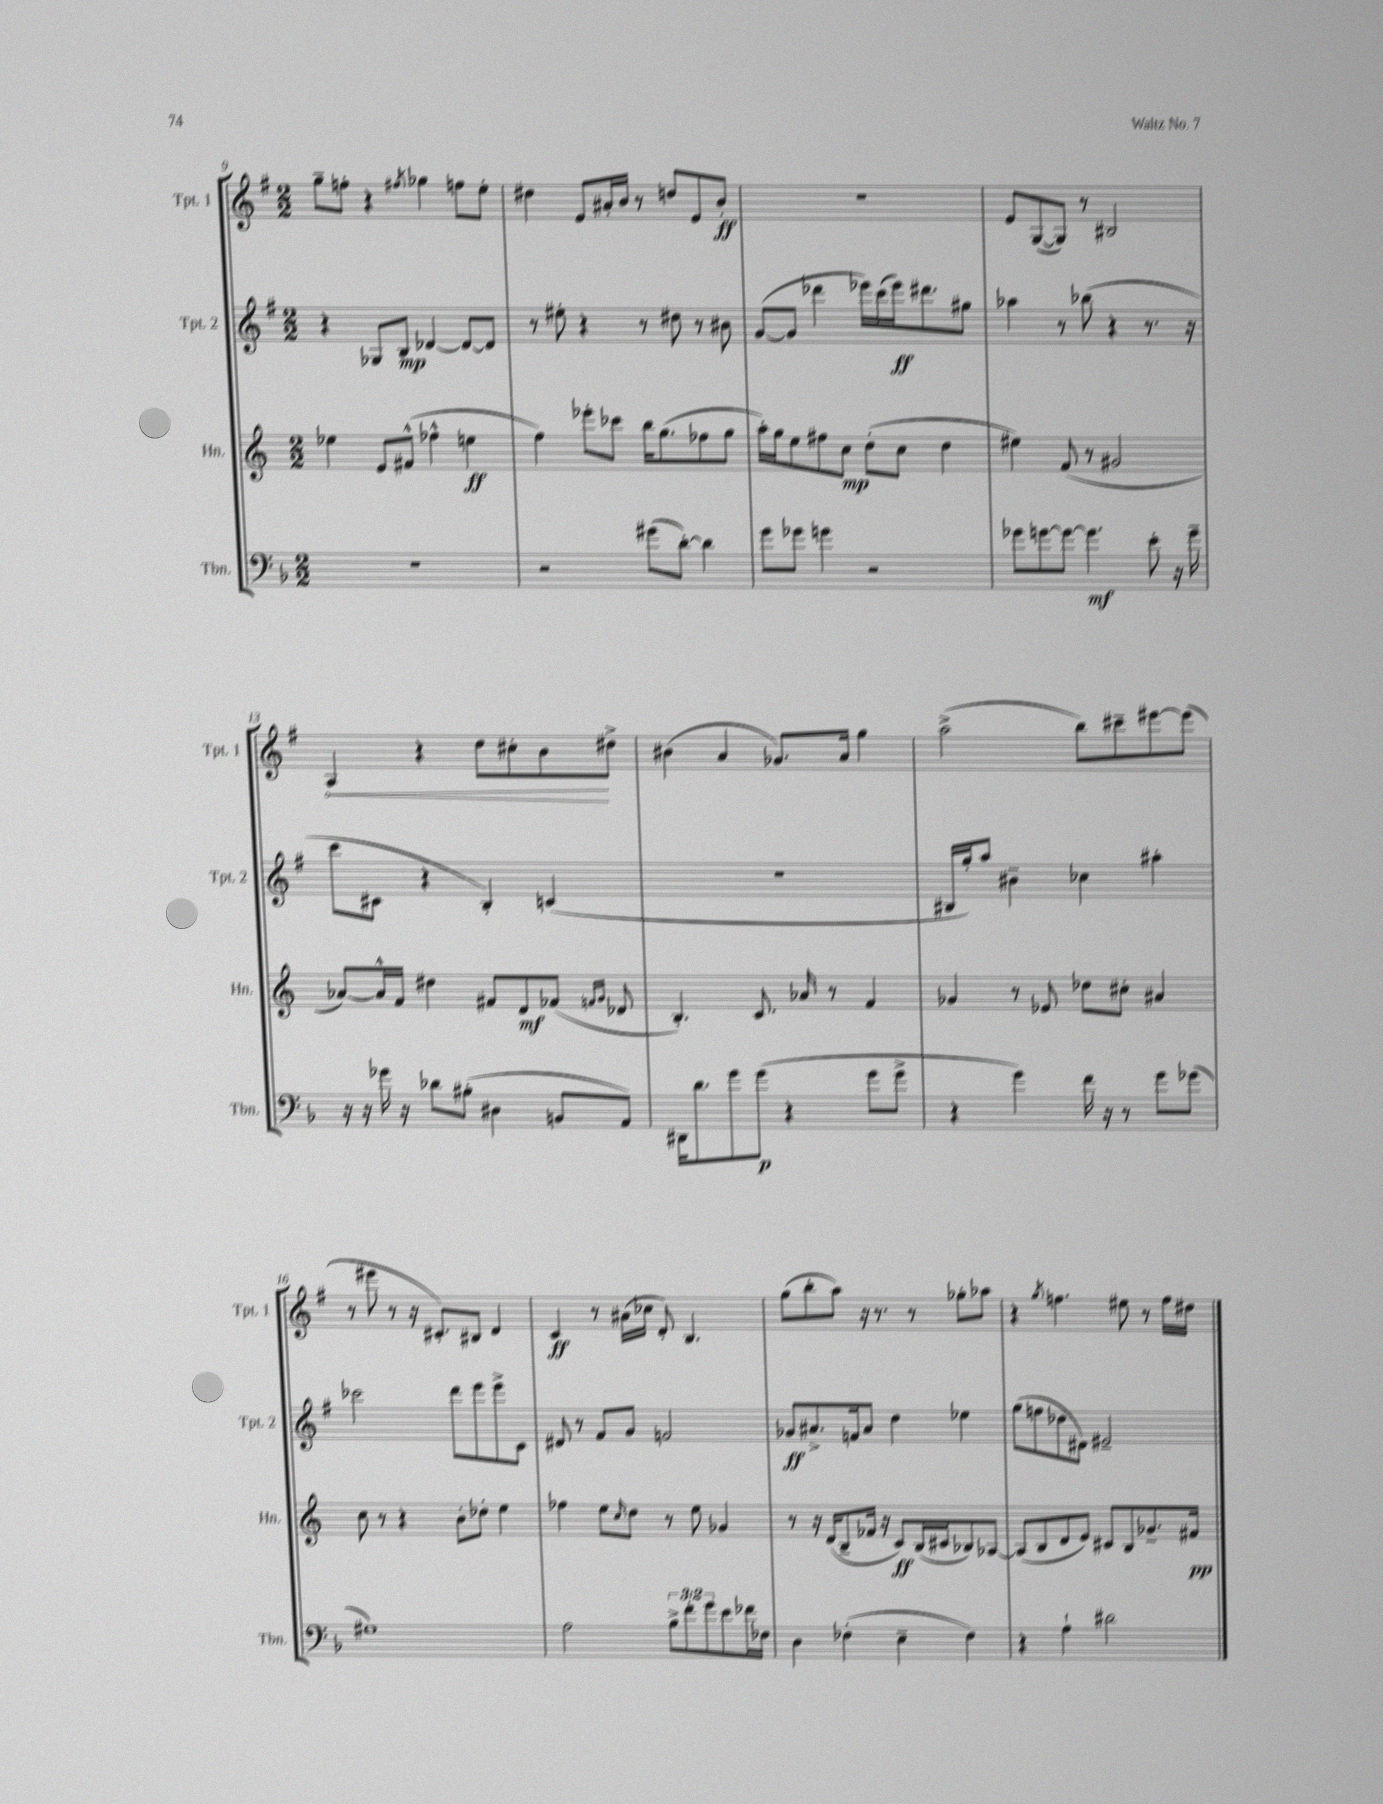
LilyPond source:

<<
\new StaffGroup <<
\new Staff = "s0" \with { instrumentName = "Tpt. 1" shortInstrumentName = "Tpt. 1" } {
    \clef treble \key g \major \numericTimeSignature \time 2/2
    g''8-- f''8-. r4 \acciaccatura { fis''8 } ges''4 f''8 e''8-. |
    dis''4 e'8 ais'16-. b'16 r8 d''8 e'8 b'8-.\ff |
    r1 |
    e'8 g8~( g8) r8 bis2 |
    \once \override Hairpin.circled-tip = ##t a4\< r4 d''8 cis''8-. b'8\! dis''8-> |
    bis'4( a'4 ges'8.) a'16 g''4 |
    a''2->( b''8) cis'''8-- eis'''8~ eis'''8( |
    r8 eis'''8 r8 r16 cis'8.-.) bis8 d'4 |
    c'4\ff r8 ais'16( ces''16 d'8-.) b4. |
    g''8( b''8-. a''8) r16 r8. r8 ges''8-. aes''8 |
    r4 \acciaccatura { g''8 } f''4. eis''8 r8 f''16 dis''16 \bar "|." |
}
\new Staff = "s1" \with { instrumentName = "Tpt. 2" shortInstrumentName = "Tpt. 2" } {
    \clef treble \key g \major \numericTimeSignature \time 2/2
    r4 ges8 b8\mp des'4~ des'8~ des'8 |
    r8 eis''8-. r4 r8 dis''8 r8 bis'8 |
    g'8~( g'8 des'''4 ees'''16) c'''16( ees'''16\ff) dis'''8. gis''8 |
    aes''4 r8 bes''8( r4 r8. r16 |
    c'''8 cis'8 r4 b4-.) c'4( |
    R1 |
    bis16 g''16-.) a''8 bis'4-- ces''4 ais''4-. |
    ces'''2 d'''8 e'''8 e'''8-> c'8 |
    dis'8 r8 fis'8 g'8 f'2 |
    ges'8\ff ais'8.-> f'16 ais'8 d''4 ees''4 |
    g''8( f''8 des''8 dis'8) eis'2-- \bar "|." |
}
\new Staff = "s2" \with { instrumentName = "Hn." shortInstrumentName = "Hn." } {
    \clef treble \key c \major \numericTimeSignature \time 2/2
    ees''4 e'8 fis'8-^( fes''4-^ e''4\ff |
    f''4) ees'''8-. ces'''8 b''16 g''8.( fes''8 g''8 |
    a''16-.) g''16 e''8 fis''8 c''8\mp d''8-.( c''8 d''4 |
    eis''4) f'8( r8 gis'2 |
    aes'8~) aes'16-^ f'16 dis''4 fis'8 d'8\mf fes'8( \grace { f'16 g'16 } des'8 |
    b4.-.) c'8. aes'16 r8 f'4 |
    ges'4 r8 ees'8 des''8 cis''8-. ais'4 |
    c''8 r8 r4 b'8-. des''8-. e''4 |
    fes''4 e''8 \grace { c''16 } d''8 r8 e''8 ges'4 |
    r8 r16 d'16( b8-- fes'16 r16 c'8\ff) b16( cis'16 bes8) aes8~ |
    aes8( b8 d'8 e'8) cis'8 b8 ges'8.-- fis'16\pp \bar "|." |
}
\new Staff = "s3" \with { instrumentName = "Tbn." shortInstrumentName = "Tbn." } {
    \clef bass \key f \major \numericTimeSignature \time 2/2 \override Staff.TupletNumber.text = #tuplet-number::calc-fraction-text
    r1 |
    r2 gis'8( d'8~-.) d'4 |
    g'8 ges'8 g'4 r2 |
    ges'8 g'8~ g'8~ g'4.\mf e'8-. r16 g'16-- |
    r16 r16 ges'16 r16 des'8 bis8-.( dis4 b,8 a,8) |
    dis,16 d'8. g'8 g'8\p( r4 g'8 g'8-> |
    r4 g'4) f'16 r16 r8 g'8 ges'8( |
    gis1) |
    a2 \tuplet 3/2 { bes8-> f'8-. g'8 } e'8 fes'16 fes16 |
    d4 fes4-.( e4-- fes4) |
    r4 a4-! dis'2 \bar "|." |
}
>>
>>
\layout { \context { \Score currentBarNumber = #9 } }
